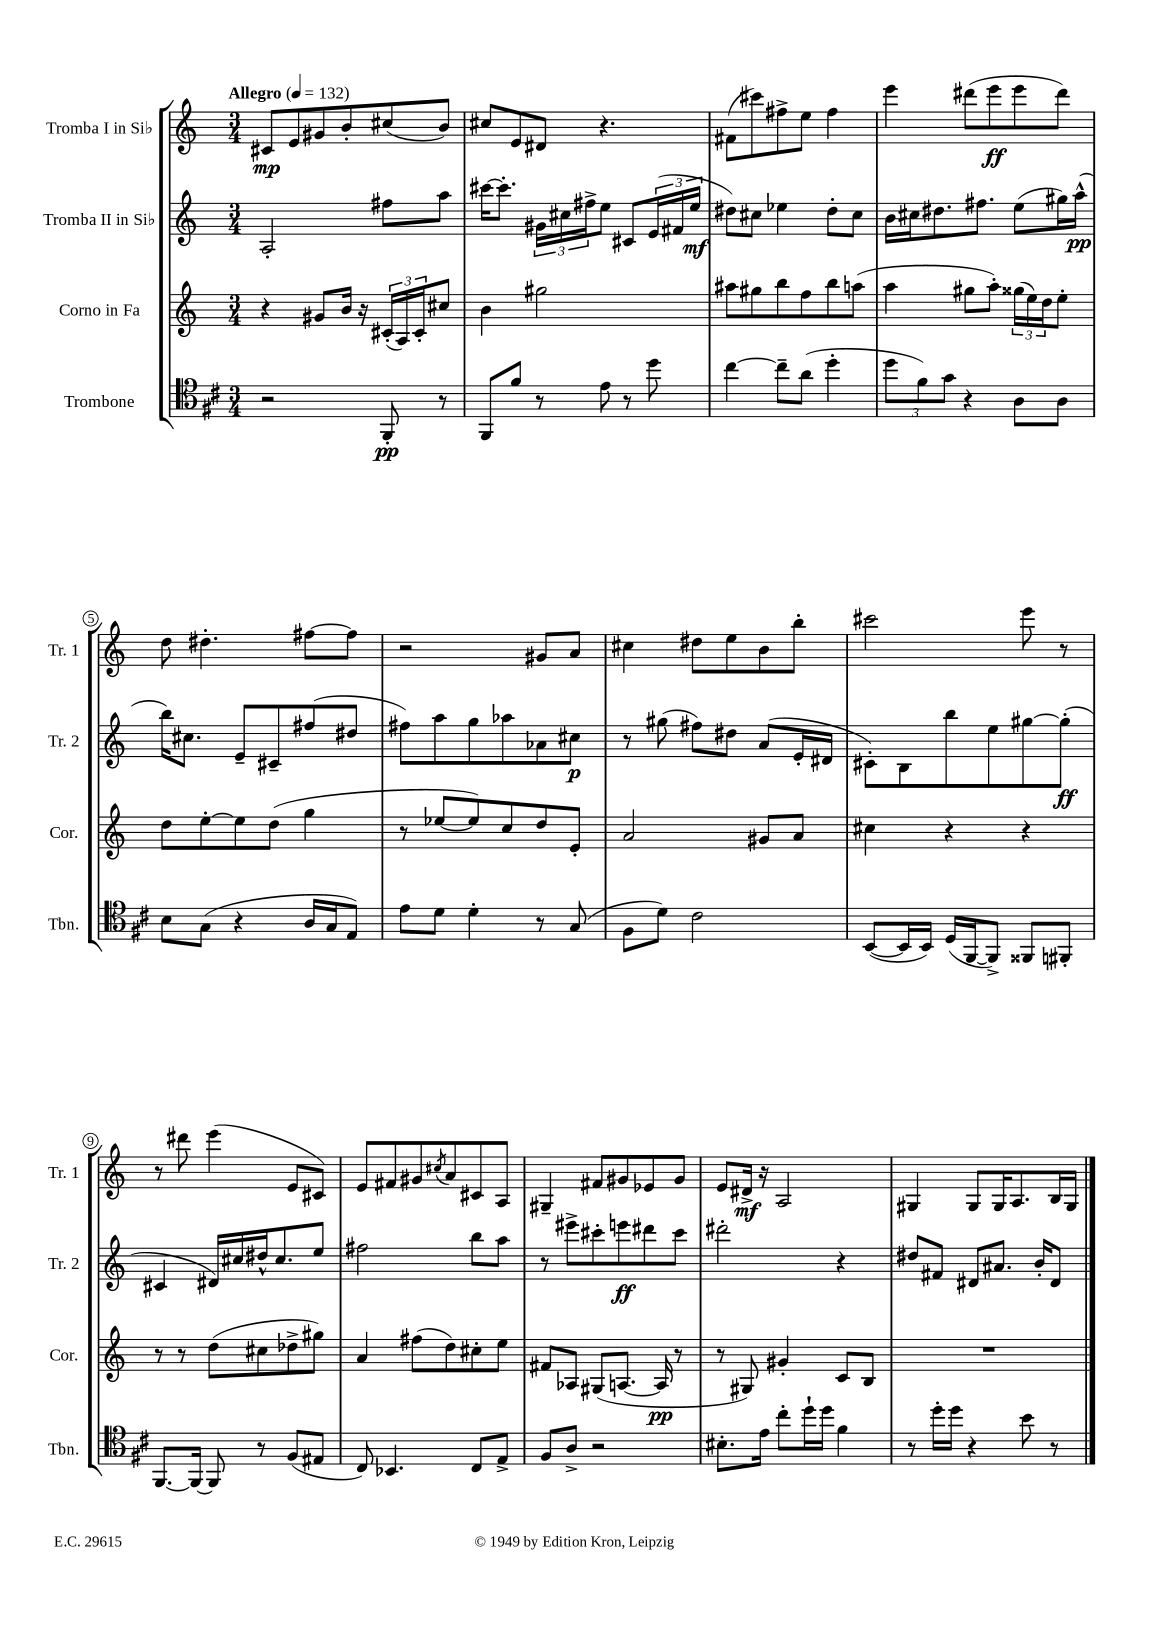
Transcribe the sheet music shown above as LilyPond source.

<<
\new StaffGroup <<
\new Staff = "s0" \with { instrumentName = "Tromba I in Sib" shortInstrumentName = "Tr. 1" } {
    \clef treble \key c \major \numericTimeSignature \time 3/4 \tempo "Allegro" 4 = 132
    cis'8\mp e'8 gis'8 b'8-. cis''8( b'8) |
    cis''8 e'8 dis'8 r4. |
    fis'8( cis'''8) fis''8-> e''8 fis''4 |
    e'''4 dis'''8( e'''8\ff e'''8 dis'''8) |
    d''8 dis''4.-. fis''8~ fis''8 |
    r2 gis'8 a'8 |
    cis''4 dis''8 e''8 b'8 b''8-. |
    cis'''2 e'''8 r8 |
    r8 dis'''8 e'''4( e'8 cis'8) |
    e'8 fis'8 gis'8 \acciaccatura { cis''8 } a'8 cis'8 a8 |
    gis4-- fis'8 gis'8 ees'8 gis'8 |
    e'8 dis'16->\mf r16 a2 |
    gis4 gis8 gis16 a8. b16 gis16 \bar "|." |
}
\new Staff = "s1" \with { instrumentName = "Tromba II in Sib" shortInstrumentName = "Tr. 2" } {
    \clef treble \key c \major \numericTimeSignature \time 3/4
    a2-. fis''8 a''8 |
    cis'''16~ cis'''8.-. \tuplet 3/2 { gis'16 cis''16 fis''16-> } e''8 cis'8 \tuplet 3/2 { e'16( fis'16 e''16\mf } |
    dis''8) cis''8 ees''4 dis''8-. cis''8 |
    b'16 cis''16 dis''8. fis''8. e''8( gis''16) a''16-^\pp( |
    b''16) cis''8. e'8-- cis'8-- fis''8( dis''8 |
    fis''8) a''8 g''8 aes''8 aes'8 cis''8\p |
    r8 gis''8( fis''8) dis''8 a'8( e'16-. dis'16 |
    cis'8-.) b8 b''8 e''8 gis''8~ gis''8-.\ff( |
    cis'4 dis'16) cis''16 dis''16-^ cis''8. e''8 |
    fis''2 b''8 a''8 |
    r8 eis'''8-> cis'''8-. e'''8\ff dis'''8 cis'''8 |
    dis'''2-. r4 |
    dis''8 fis'8 dis'8 ais'8. b'16-. dis'8 \bar "|." |
}
\new Staff = "s2" \with { instrumentName = "Corno in Fa" shortInstrumentName = "Cor." } {
    \clef treble \key c \major \numericTimeSignature \time 3/4
    r4 gis'8 b'16 r16 \tuplet 3/2 { cis'16-.( a16) cis'16-. } cis''8 |
    b'4 gis''2 |
    ais''8 gis''8 b''8 f''8 b''8 a''8( |
    a''4 gis''8 a''8-.) \tuplet 3/2 { gisis''16( e''16) d''16 } e''8-. |
    d''8 e''8~-. e''8 d''8( g''4 |
    r8 ees''8~ ees''8) c''8 d''8 e'8-. |
    a'2 gis'8 a'8 |
    cis''4 r4 r4 |
    r8 r8 d''8( cis''8 des''8-> gis''8) |
    a'4 fis''8( d''8) cis''8-. e''8 |
    fis'8 aes8 gis8( a8.~ a16\pp r8 |
    r8 gis8) gis'4-. c'8 b8 |
    R2. \bar "|." |
}
\new Staff = "s3" \with { instrumentName = "Trombone" shortInstrumentName = "Tbn." } {
    \clef tenor \key d \major \numericTimeSignature \time 3/4
    r2 fis,8-.\pp r8 |
    fis,8 fis'8 r8 e'8 r8 d''8 |
    cis''4~ cis''8-- a'8( d''4-. |
    \tuplet 3/2 { d''8 fis'8) g'8 } r4 a8 a8 |
    b8 g8( r4 a16 g16 e8) |
    e'8 d'8 d'4-. r8 g8( |
    fis8 d'8) cis'2 |
    b,8~( b,16 b,16) d16( fis,16~ fis,8->) fisis,8 fis,8-. |
    fis,8.~ fis,16~ fis,8 r8 fis8( eis8 |
    cis8) bes,4. cis8 e8-> |
    fis8 a8-> r2 |
    bis8.-. e'16 cis''8-. d''16-! d''16 fis'4 |
    r8 d''16-. d''16 r4 b'8 r8 \bar "|." |
}
>>
>>
\layout { \context { \Score \override BarNumber.stencil = #(make-stencil-circler 0.1 0.3 ly:text-interface::print) } }
